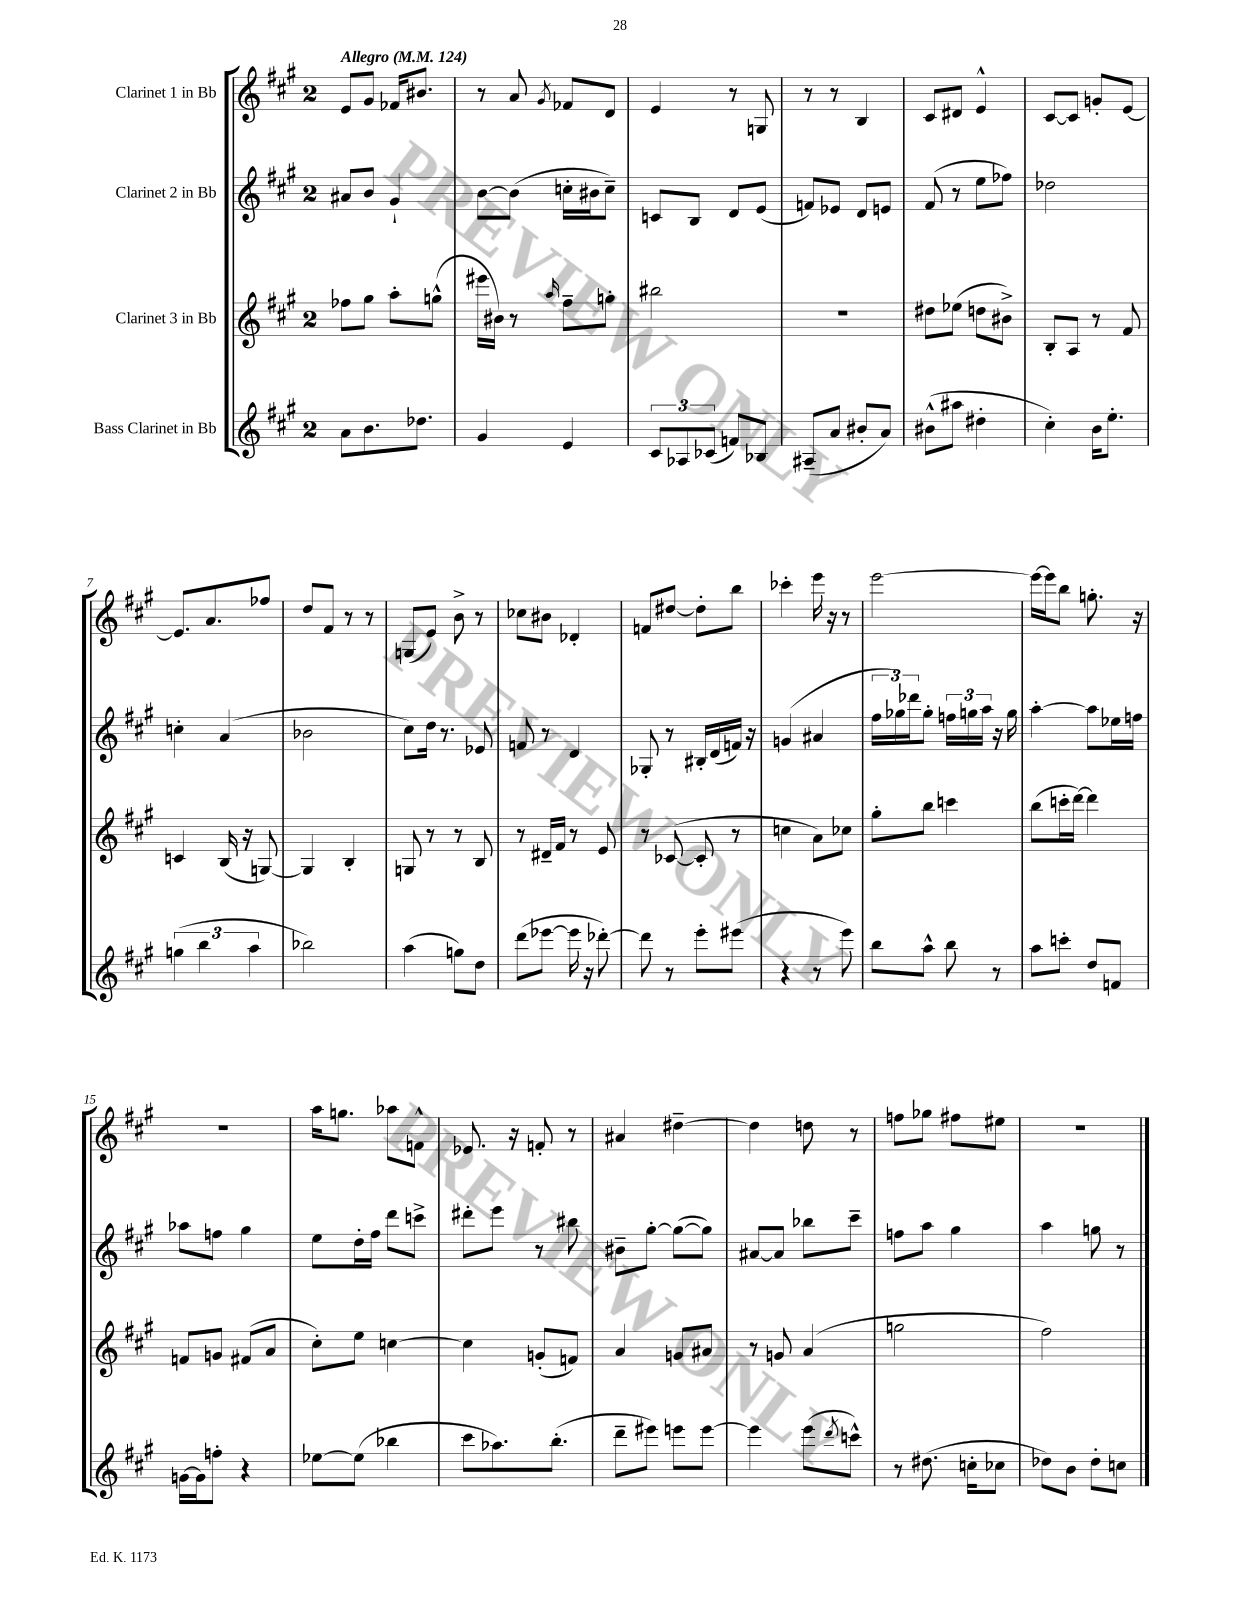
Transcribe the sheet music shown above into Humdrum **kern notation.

**kern	**kern	**kern	**kern
*staff4	*staff3	*staff2	*staff1
*clefG2	*clefG2	*clefG2	*clefG2
*k[f#c#g#]	*k[f#c#g#]	*k[f#c#g#]	*k[f#c#g#]
*M2/4	*M2/4	*M2/4	*M2/4
*MM124	*MM124	*MM124	*MM124
8a\L	8ff-\L	8a#/L	8e/L
8.b\	8gg#\J	8b/J	8g#/J
.	8aa'\L	4g#`/	16f-/LK
8.dd-\J	.	.	8.b#/J
.	(8gg^^\J	.	.
=	=	=	=
4g#/	16eee#\LL	[8b\L	8r
.	16b#\JJ)	.	.
.	8r	(8b\]J	8a/
.	16qqaa/	.	8qg#/
4e/	8ff#~\L	16cc'\LL	8f-/L
.	.	16b#\J	.
.	8gg'\J	8cc~\J)	8d/J
=	=	=	=
12c#/L	2bb#\	8c/L	4e/
12A-/	.	.	.
.	.	8B/J	.
(12c-/J	.	.	.
8f/L)	.	8d/L	8r
8B-/J	.	(8e/J	8G/
=	=	=	=
(8A#~/L	2r	8f/L)	8r
8a/J	.	8e-/J	8r
8b#'/L	.	8d/L	4B/
8a/J)	.	8e/J	.
=	=	=	=
(8b#^^\L	8dd#\L	(8f#/	8c#/L
8aa#\J	(8ee-\J	8r	8d#/J
4dd#'\	8dd\L	8ee\L	4e^^/
.	8b#^\J)	8ff-\J)	.
=	=	=	=
4cc#'\)	8B'/L	2dd-\	[8c#/L
.	8A/J	.	8c#/]J
16b\LK	8r	.	8g'/L
8.ee'\J	.	.	.
.	8f#/	.	[8e/J
=	=	=	=
(6gg\	4c/	4cc'\	8.e/]L
6bb\	.	.	.
.	.	.	8.a/
.	(16B/	(4a/	.
.	16r	.	.
6aa\	.	.	.
.	[8G/)	.	8ff-/J
=	=	=	=
2bb-\)	4G/]	2b-\	8dd/L
.	.	.	8f#/J
.	4B'/	.	8r
.	.	.	8r
=	=	=	=
(4aa\	8G/	8cc#\L)	(8G/L
.	8r	16dd\Jk	8e/J)
.	.	8.r	.
8gg\L)	8r	.	8b^\
8dd\J	8B/	8e-/	8r
=	=	=	=
(8ddd\L	8r	8f/	8cc-\L
[8eee-\J	16d#~/LL	8r	8b#\J
.	16f#/JJ	.	.
16eee-\]	8r	4d/	4d-'/
16r	.	.	.
[8ddd-'\)	8e/	.	.
=	=	=	=
8ddd-\]	8r	8G-'/	8f/L
8r	([8c-/	8r	[8dd#/J
8eee'\L	8c-'/]	16B#'/LL	8dd#'\]L
.	.	(16d/	.
(8eee#\J	8r	16f/JJ)	8bb\J
.	.	16r	.
=	=	=	=
4r	4cc\	(4g/	4ccc-'\
8r	8a\L)	4a#/	16eee\
.	.	.	16r
8eee\)	8cc-\J	.	8r
=	=	=	=
8bb\L	8gg#'\L	24ff#\LL	[2eee\
.	.	24gg-\)	.
.	.	24ddd-\J	.
8aa^^\J	8bb\J	8gg-'\J	.
8bb\	4ccc\	24ff\LL	.
.	.	24gg\	.
.	.	24aa\JJ	.
8r	.	16r	.
.	.	16gg\	.
=	=	=	=
8aa\L	(8bb\L	[4aa'\	16eee\_LL
.	.	.	16eee\]J
8ccc'\J	16ccc'\L	.	8bb\J
.	[16ddd\JJ)	.	.
8dd/L	4ddd\]	8aa\]L	8.gg'\
8f/J	.	16ee-\L	.
.	.	16ff\JJ	16r
=	=	=	=
[16g\LL	8f/L	8aa-\L	2r
16g\]J	.	.	.
8ff'\J	8g/J	8ff\J	.
4r	(8f#/L	4gg#\	.
.	8a/J	.	.
=	=	=	=
[8ee-\L	8cc#'\L)	8ee\L	16aa\LK
.	.	.	8.gg\J
(8ee-\]J	8ee\J	16dd'\L	.
.	.	16ff#\JJ	.
4bb-\	[4cc\	8ddd\L	8aa-\L
.	.	8ccc^\J	8f^^\J
=	=	=	=
8ccc#\L	4cc\]	8ddd#'\L	8.e-/
8.aa-\)	.	8eee\J	.
.	.	.	16r
.	(8g'/L	8r	8f'/
(8.bb'\J	.	.	.
.	8f/J)	8bb#\	8r
=	=	=	=
8ddd~\L	4a/	8b#~\L	4a#/
8eee#\J)	.	[8gg#'\J	.
8eee\L	8g/L	(8gg#\_L	[4dd#~\
[8eee\J	8a#/J	8gg#\]J)	.
=	=	=	=
4eee\]	8r	[8a#/L	4dd#\]
.	8g/	8a#/]J	.
(8eee\L	(4a/	8bb-\L	8dd\
8qddd/	.	.	.
8ccc^^\J)	.	8ccc#~\J	8r
=	=	=	=
8r	2gg\	8ff\L	8ff\L
(8.dd#\	.	8aa\J	8gg-\J
.	.	4gg#\	8ff#\L
16cc'\LK	.	.	.
8cc-\J	.	.	8ee#\J
=	=	=	=
8dd-\L)	2ff#\)	4aa\	2r
8b\J	.	.	.
8dd-'\L	.	8gg\	.
8cc\J	.	8r	.
==	==	==	==
*-	*-	*-	*-
